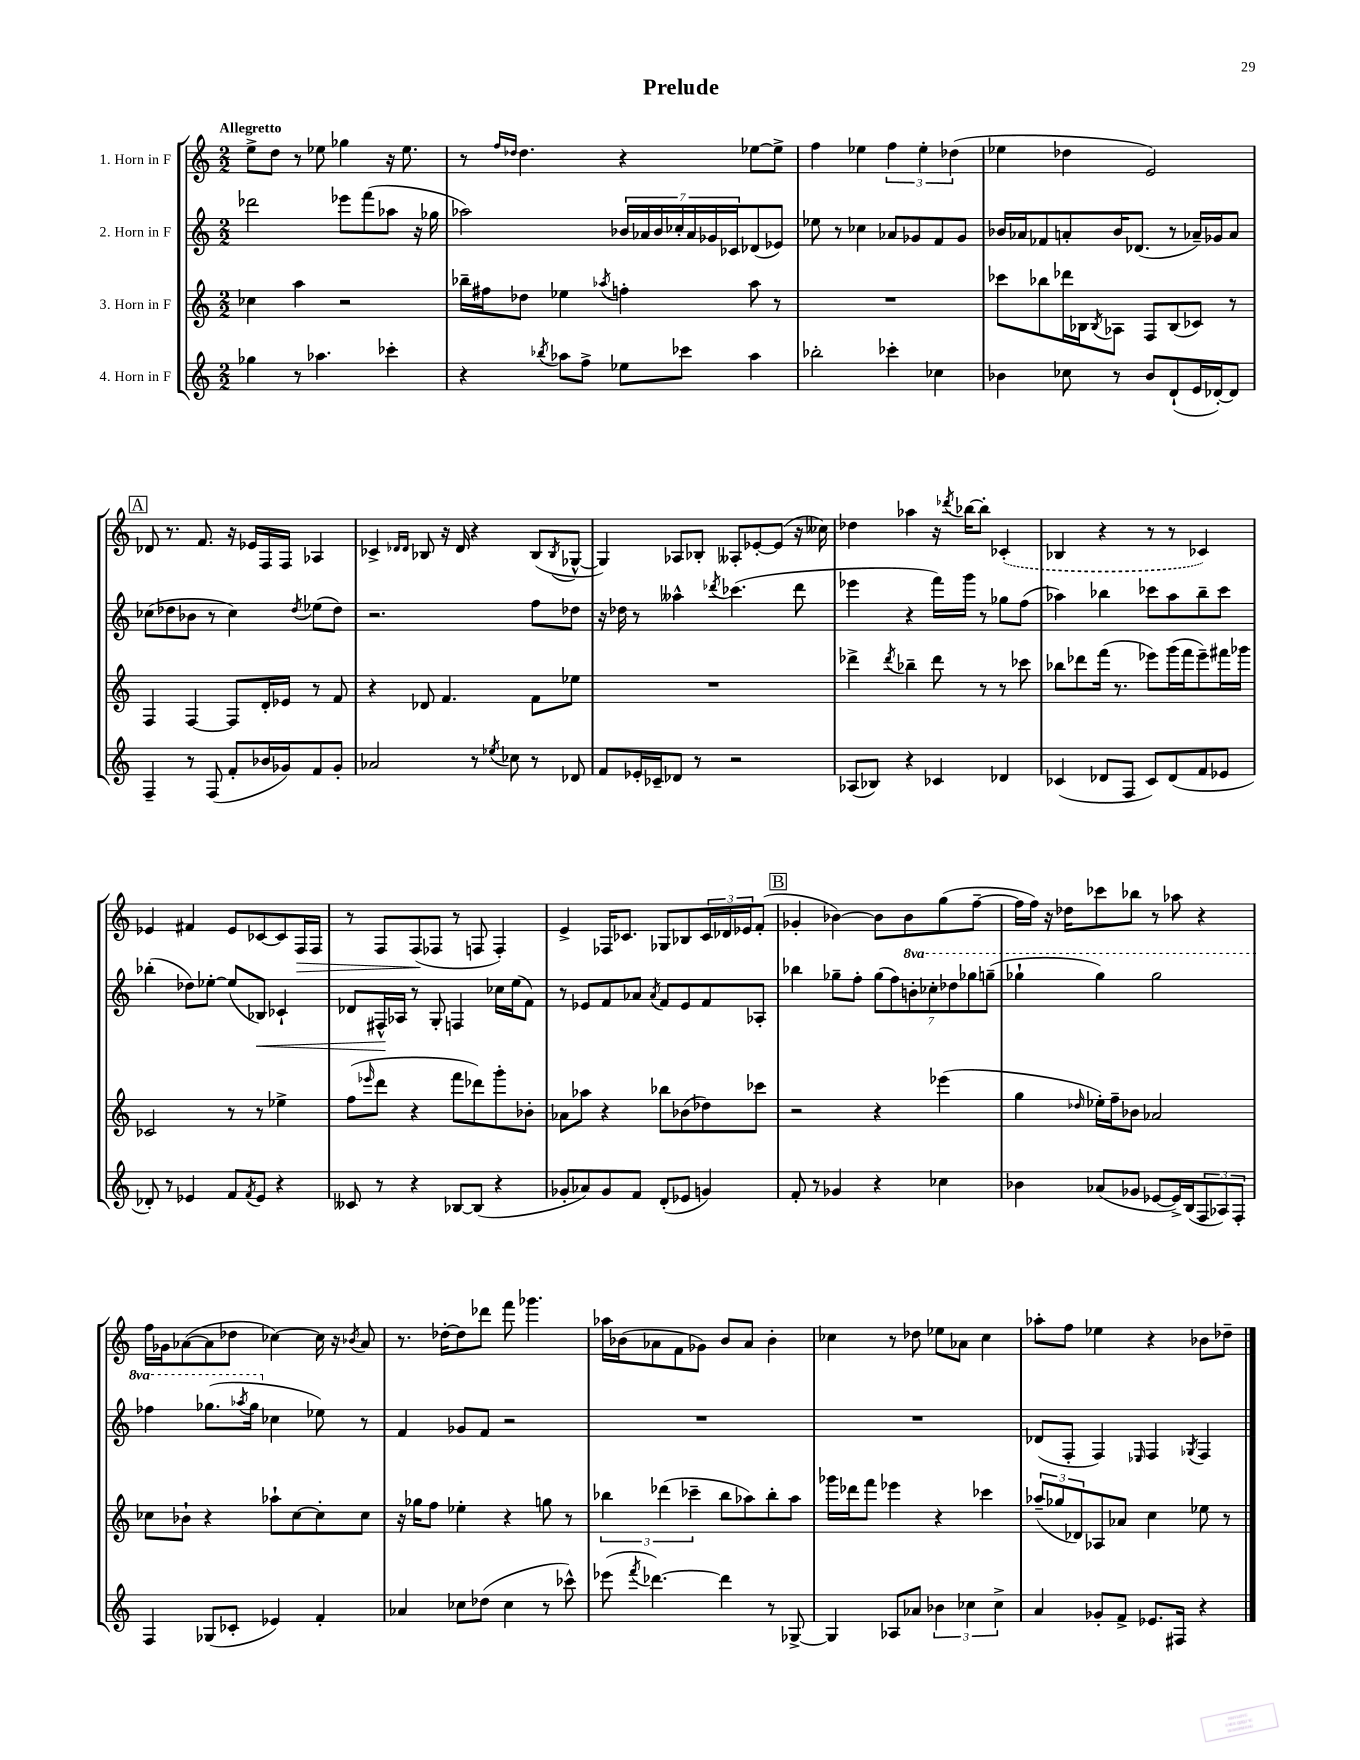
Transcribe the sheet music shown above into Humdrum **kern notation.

**kern	**kern	**kern	**kern
*staff4	*staff3	*staff2	*staff1
*clefG2	*clefG2	*clefG2	*clefG2
*k[]	*k[]	*k[]	*k[]
*M2/2	*M2/2	*M2/2	*M2/2
4gg-\	4cc-\	2ddd-\	8ee^\L
.	.	.	8dd\J
8r	4aa\	.	8r
4.aa-\	.	.	8ee-\
.	2r	8eee-\L	4gg-\
.	.	(8fff\	.
4ccc-'\	.	8aa-\J	16r
.	.	.	8.ee-\
.	.	16r	.
.	.	16gg-\	.
=	=	=	=
4r	16bb-~\LL	2aa-\)	8r
.	16ff#\J	.	.
.	.	.	16qqff/LL
.	.	.	16qqdd-/JJ
.	8dd-\J	.	4.dd-\
8qbb-/	.	.	.
8aa-\L	4ee-\	.	.
8ff^\J	.	.	.
.	8qaa-/	.	.
8ee-\L	4ff'\	28b-/LL	4r
.	.	28a-/	.
.	.	28b-/	.
.	.	28cc-'/	.
8ccc-\J	.	.	.
.	.	28a-/	.
.	.	28g-/	.
.	.	28c-/J	.
4aa-\	8aa-\	(8d-/	[8ee-\L
.	8r	8e-/J)	8ee-^\]J
=	=	=	=
2bb-'\	1r	8ee-\	4ff\
.	.	8r	.
.	.	4cc-\	4ee-\
4ccc-'\	.	8a-/L	6ff\
.	.	8g-/	.
.	.	.	6ee-'\
4cc-\	.	8f/	.
.	.	.	(6dd-\
.	.	8g-/J	.
=	=	=	=
4b-\	8ccc-\L	16b-/LL	4ee-\
.	.	16a-/J	.
.	8bb-\	8f-/	.
8cc-\	16ddd-\L	8a'/	4dd-\
.	16B-\J	.	.
.	8qB-/	.	.
8r	8A-\J	16b-/K	.
.	.	(8.d-/J	.
8b-/L	8F/L	.	2e/)
(8d`/	(8B-/	8r	.
16e/L	8c-/J)	16a-~/LL)	.
[16d-'/J)	.	16g-/J	.
8d-/]J	8r	8a-/J	.
=	=	=	=
4F~/	4F/	(8cc-\L	8d-/
.	.	8dd-\	8.r
8r	[4F/	8b-\J	.
.	.	.	8.f/
(8F/	.	8r	.
8f'/L	8F/]L	4cc-\)	16r
.	.	.	16e-/LL
16b-/L	16d'/L	.	16F/
16g-/J)	16e-/JJ	.	16F/JJ
.	.	8qdd-/	.
8f/	8r	(8ee-\L	4A-/
8g-'/J	8f/	8dd-\J)	.
=	=	=	=
2a-/	4r	2.r	4c-^/
.	.	.	16qqd-/LL
.	.	.	16qqd-/JJ
.	8d-/	.	8B-/
.	4.f/	.	16r
.	.	.	16d-/
8r	.	.	4r
8qee-/	.	.	.
8cc-\	.	.	.
8r	8f\L	8ff\L	(8B-/L
.	.	.	8qB-/
8d-/	8ee-\J	8dd-\J	[8G-^^/J
=	=	=	=
8f/L	1r	16r	4G-/])
.	.	16dd-\	.
16e-'/L	.	8r	.
16c-~/J	.	.	.
8d-/J	.	4aa--^^\	8A-/L
8r	.	.	8B-'/J
.	.	8qddd-/	.
2r	.	(4.ccc-\	8A--'/L
.	.	.	[8e-'/
.	.	.	(8e-/]J
.	.	8ddd-\	16r
.	.	.	16cc--\)
=	=	=	=
(8A-/L	4ddd-^\	4eee-\	4dd-\
8B-/J)	.	.	.
.	8qddd-/	.	.
4r	4bb-~\	4r	4aa-\
4c-/	8ddd-\	16fff\LL)	16r
.	.	.	8qddd-/
.	.	16ggg\JJ	[16bb-\LK
.	8r	8r	8bb-'\]J
4d-/	8r	8gg-\L	(4c-'/
.	8ccc-\	(8ff\J	.
=	=	=	=
(4c-/	8bb-\L	4aa-\)	4B-/
.	8ddd-\	.	.
8d-/L	(16fff\Jk	4bb-\	4r
.	8.r	.	.
8F/J	.	.	.
8c-/L)	8eee-\L)	8ccc-\L	8r
(8d-/	(16ggg\L	8aa-\	8r
.	16fff\J	.	.
8f/	8eee-~\)	8bb-~\	4c-/)
8e-/J	16fff#\L	8ccc-\J	.
.	16ggg-\JJ	.	.
=	=	=	=
8d-'/)	2c-/	(4bb-'\	4e-/
8r	.	.	.
4e-/	.	8dd-\L)	4f#/
.	.	[8ee-'\J	.
8f/L	8r	(8ee-/]L	8e-/L
8qf/	.	.	.
8e-/J	8r	8B-/J)	[8c-/
4r	4ee-^\	4c-`/	8c-/]
.	.	.	16F/L
.	.	.	16F/JJ
=	=	=	=
8c--/	(8ff\L	8d-/L	8r
.	16qqeee-/	.	.
8r	8ddd\J	16F#^^/L	8F/L
.	.	16A-/JJ	.
4r	4r	8r	(8F/
.	.	8G'/	8F-/J
[8B-/L	8fff\L	4F/	8r
(8B-/]J	8ddd-\)	.	8F/
4r	8ggg'\	16cc-\LL	4F'/)
.	.	(16ee\J	.
.	8b-'\J	8f\J)	.
=	=	=	=
8g-'/L	8a-\L	8r	4e^/
8a-/)	8aa-\J	8e-/L	.
8g-/	4r	8f/	16F-/LK
.	.	.	8.c-/J
8f/J	.	8a-/J	.
.	.	8qa-/	.
(8d'/L	8bb-\L	8f/L	8G-/L
8e-/J	(8b-\	8e-/	8B-/
4g/)	8dd-\)	8f/	24c-/L
.	.	.	24d-/
.	.	.	24e-/J
.	8ccc-\J	8A-'/J	(8f'/J
=	=	=	=
8f'/	2r	4bb-\	4g-'/
8r	.	.	.
4g-/	.	8gg-~\L	[4b-\)
.	.	8ff'\J	.
4r	4r	(14gg-\L	8b-\]L
.	.	14ff\)	.
.	.	.	8b-\
.	.	14bb'\	.
.	.	14ccc-'\	.
4cc-\	(4eee-\	.	(8gg\
.	.	14ddd-\	.
.	.	14ggg-\	.
.	.	.	[8ff~\J
.	.	(14ggg~\J	.
=	=	=	=
4b-\	4gg\	4ggg-`\	16ff\]LL
.	.	.	16ff\JJ)
.	.	.	16r
.	.	.	16dd-\LK
.	16qqdd-/	.	.
(8a-/L	16ee-'\LL)	4ggg-\)	8ccc-\
.	16ff~\J	.	.
8g-/J	8b-\J	.	8bb-\J
[8e-/L	2a-/	2ggg-\	8r
16e-^/]L)	.	.	8aa-\
(16B/J	.	.	.
12F/	.	.	4r
12A-/)	.	.	.
12F'/J	.	.	.
=	=	=	=
4F/	8cc-\L	4fff-\	16ff\LL
.	.	.	16g-\J
.	8b-`\J	.	([8a-\
(8G-/L	4r	(8.ggg-\L	8a-\]
8c-'/J	.	.	8dd-\J
.	.	8qaaa-/	.
.	.	16ggg-\Jk	.
4e-/)	8aa-`\L	4cc-\	[4cc-\)
.	[8cc-\	.	.
4f'/	8cc-'\]	8ee-\)	16cc-\]
.	.	.	16r
.	.	.	8qb-/
.	8cc-\J	8r	8a-/
=	=	=	=
4a-/	16r	4f/	8.r
.	16gg-\LK	.	.
.	8ff\J	.	.
.	.	.	[16dd-'\LK
8cc-\L	4ee-'\	8g-/L	8dd-\]
(8dd-\J	.	8f/J	8ddd-\J
4cc-\	4r	2r	8fff\
.	.	.	4.ggg-\
8r	8gg\	.	.
8ccc-^^\)	8r	.	.
=	=	=	=
(8eee-\	6bb-\	1r	16aa-\LL
.	.	.	(16b-\J
8qfff/	.	.	.
[4.ddd-\)	.	.	8a-\
.	(6ddd-\	.	.
.	.	.	8f\
.	6ccc-~\	.	.
.	.	.	8g-\J)
4ddd-\]	8bb-\L	.	8b-/L
.	8aa-\)	.	8a-/J
8r	8bb-'\	.	4b-'\
[8G-^/	8aa-\J	.	.
=	=	=	=
4G-/]	16ggg-\LL	1r	4cc-\
.	16ddd-\J	.	.
.	8fff\J	.	.
8A-/L	4eee-\	.	8r
8a-/J	.	.	8dd-\
6b-\	4r	.	8ee-\L
.	.	.	8a-\J
6cc-\	.	.	.
.	4ccc-\	.	4cc-\
6cc-^\	.	.	.
=	=	=	=
4a/	(12aa-~/L	(8d-/L	8aa-'\L
.	12gg-/	.	.
.	.	8F'/J	8ff\J
.	12d-/)	.	.
8g-'/L	8A-/	4F/)	4ee-\
8f^/J	8a-/J	.	.
.	.	16qqE-/	.
8.e-/L	4cc\	4F/	4r
16F#/Jk	.	.	.
.	.	8qG-/	.
4r	8ee-\	4F/	8b-\L
.	8r	.	8dd-~\J
==	==	==	==
*-	*-	*-	*-
